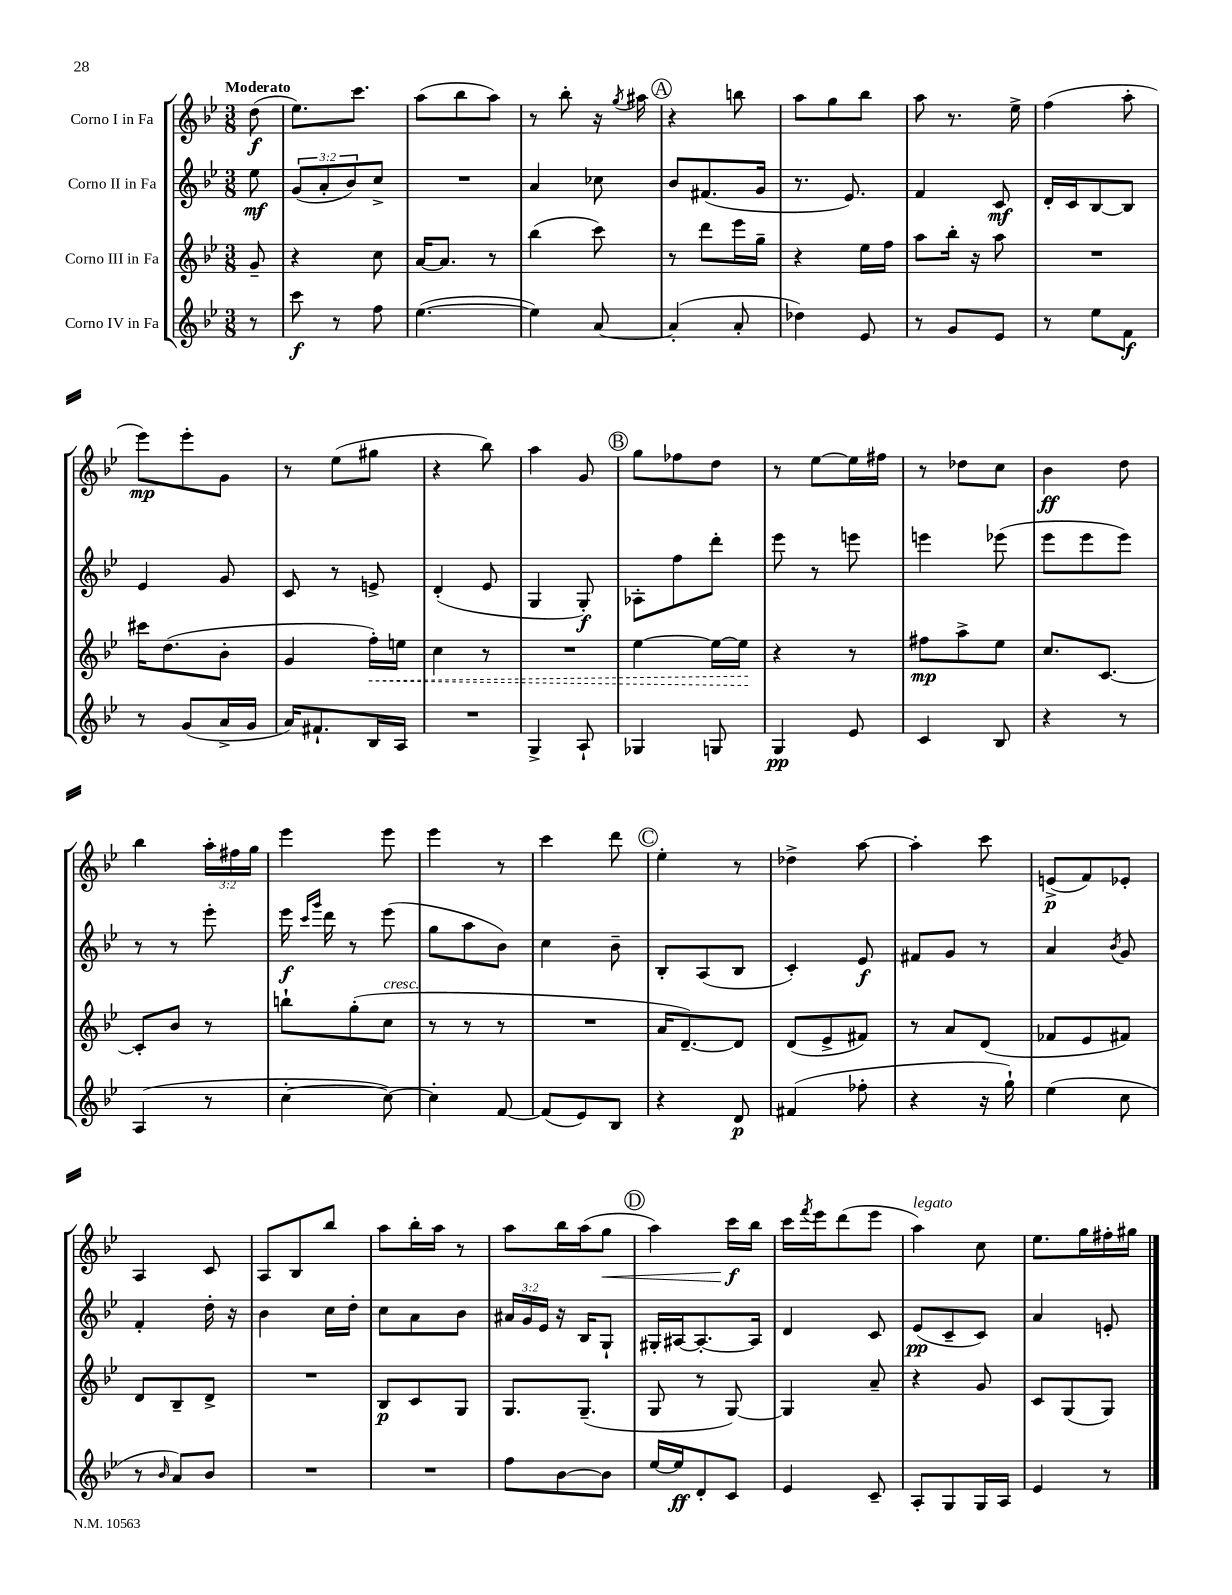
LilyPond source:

<<
\new StaffGroup <<
\new Staff = "s0" \with { instrumentName = "Corno I in Fa" } {
    \clef treble \key bes \major \numericTimeSignature \time 3/8 \override Staff.TupletNumber.text = #tuplet-number::calc-fraction-text \partial 8 \tempo "Moderato"
    d''8\f( |
    ees''8.) c'''8. |
    a''8( bes''8 a''8) |
    r8 bes''8-. r16 \acciaccatura { g''8 } ais''16 |
    \mark \markup { \circle "A" } r4 b''8 |
    a''8 g''8 bes''8 |
    a''8 r8. ees''16-> |
    f''4( a''8-. |
    ees'''8\mp) ees'''8-. g'8 |
    r8 ees''8( gis''8 |
    r4 bes''8) |
    a''4 g'8 |
    \mark \markup { \circle "B" } g''8 fes''8 d''8 |
    r8 ees''8~ ees''16 fis''16 |
    r8 des''8 c''8 |
    bes'4\ff d''8 |
    bes''4 \tuplet 3/2 { a''16-. fis''16 g''16 } |
    ees'''4 ees'''8 |
    ees'''4 r8 |
    c'''4 d'''8 |
    \mark \markup { \circle "C" } ees''4-. r8 |
    des''4-> a''8~ |
    a''4-. c'''8 |
    e'8->\p( f'8) ees'8-. |
    a4 c'8 |
    a8 bes8 bes''8 |
    a''8 bes''16-. a''16 r8 |
    a''8 bes''16 a''16( g''8\< |
    \mark \markup { \circle "D" } a''4) c'''16\f\! bes''16 |
    c'''16 \acciaccatura { f'''8 } ees'''16 d'''8( ees'''8 |
    a''4^\markup { \italic "legato" }) c''8 |
    ees''8. g''16 fis''16-. gis''16 \bar "|." |
}
\new Staff = "s1" \with { instrumentName = "Corno II in Fa" } {
    \clef treble \key bes \major \numericTimeSignature \time 3/8 \override Staff.TupletNumber.text = #tuplet-number::calc-fraction-text \partial 8
    ees''8\mf |
    \tuplet 3/2 { g'8( a'8-. bes'8) } c''8-> |
    R4. |
    a'4 ces''8 |
    \mark \markup { \circle "A" } bes'8 fis'8.( g'16 |
    r8. ees'8.) |
    f'4 c'8\mf |
    d'16-. c'16 bes8~ bes8 |
    ees'4 g'8 |
    c'8 r8 e'8-> |
    d'4-.( ees'8 |
    g4 g8-.\f) |
    \mark \markup { \circle "B" } aes8-. f''8 d'''8-. |
    ees'''8 r8 e'''8 |
    e'''4 ees'''8( |
    ees'''8 ees'''8 ees'''8) |
    r8 r8 ees'''8-. |
    ees'''16\f \grace { c'''16 g'''16 } d'''16 r8 ees'''8( |
    g''8 a''8 bes'8) |
    c''4 bes'8-- |
    \mark \markup { \circle "C" } bes8-. a8( bes8 |
    c'4-.) ees'8\f |
    fis'8 g'8 r8 |
    a'4 \acciaccatura { bes'8 } g'8 |
    f'4-. d''16-. r16 |
    bes'4 c''16 d''16-. |
    c''8 a'8 bes'8 |
    \tuplet 3/2 { ais'16 g'16 ees'16 } r16 bes16 g8-! |
    \mark \markup { \circle "D" } gis16-. ais16~ ais8.~-. ais16 |
    d'4 c'8 |
    ees'8\pp( c'8-- c'8) |
    a'4 e'8-. \bar "|." |
}
\new Staff = "s2" \with { instrumentName = "Corno III in Fa" } {
    \clef treble \key bes \major \numericTimeSignature \time 3/8 \partial 8
    g'8-- |
    r4 c''8 |
    a'16~ a'8. r8 |
    bes''4( c'''8) |
    \mark \markup { \circle "A" } r8 d'''8 ees'''16 g''16-- |
    r4 ees''16 f''16 |
    a''8 bes''16-. r16 a''8 |
    R4. |
    cis'''16 d''8.( bes'8-. |
    g'4 \once \override Hairpin.style = #'dashed-line f''16-.\<) e''16 |
    c''4 r8 |
    R4. |
    \mark \markup { \circle "B" } ees''4~ ees''16~ ees''16\! |
    r4 r8 |
    fis''8\mp a''8-> ees''8 |
    c''8. c'8.~ |
    c'8-. bes'8 r8 |
    b''8-! g''8-.( c''8^\markup { \italic "cresc." } |
    r8 r8 r8 |
    R4. |
    \mark \markup { \circle "C" } a'16 d'8.~--) d'8 |
    d'8( ees'8-> fis'8) |
    r8 a'8 d'8( |
    fes'8 ees'8 fis'8) |
    d'8 bes8-- d'8-> |
    R4. |
    bes8\p c'8 g8 |
    g8. g8.--( |
    \mark \markup { \circle "D" } g8 r8 g8~) |
    g4 a'8-- |
    r4 g'8 |
    c'8 g8( g8) \bar "|." |
}
\new Staff = "s3" \with { instrumentName = "Corno IV in Fa" } {
    \clef treble \key bes \major \numericTimeSignature \time 3/8 \partial 8
    r8 |
    c'''8\f r8 f''8 |
    ees''4.~( |
    ees''4) a'8~ |
    \mark \markup { \circle "A" } a'4-.( a'8-. |
    des''4) ees'8 |
    r8 g'8 ees'8 |
    r8 ees''8 f'8\f |
    r8 g'8( a'16-> g'16 |
    a'16) fis'8.-! bes16 a16 |
    R4. |
    g4-> a8-! |
    \mark \markup { \circle "B" } ges4 g8 |
    g4\pp ees'8 |
    c'4 bes8 |
    r4 r8 |
    a4( r8 |
    c''4~-. c''8~) |
    c''4-. f'8~ |
    f'8( ees'8) bes8 |
    \mark \markup { \circle "C" } r4 d'8\p |
    fis'4( fes''8-. |
    r4 r16 g''16-!) |
    ees''4( c''8 |
    r8 \grace { bes'16 } a'8) bes'8 |
    R4. |
    R4. |
    f''8 bes'8~ bes'8 |
    \mark \markup { \circle "D" } ees''16~ ees''16\ff d'8-. c'8 |
    ees'4 c'8-- |
    a8-. g8 g16 a16 |
    ees'4 r8 \bar "|." |
}
>>
>>
\layout { \context { \Score \remove "Bar_number_engraver" } }
